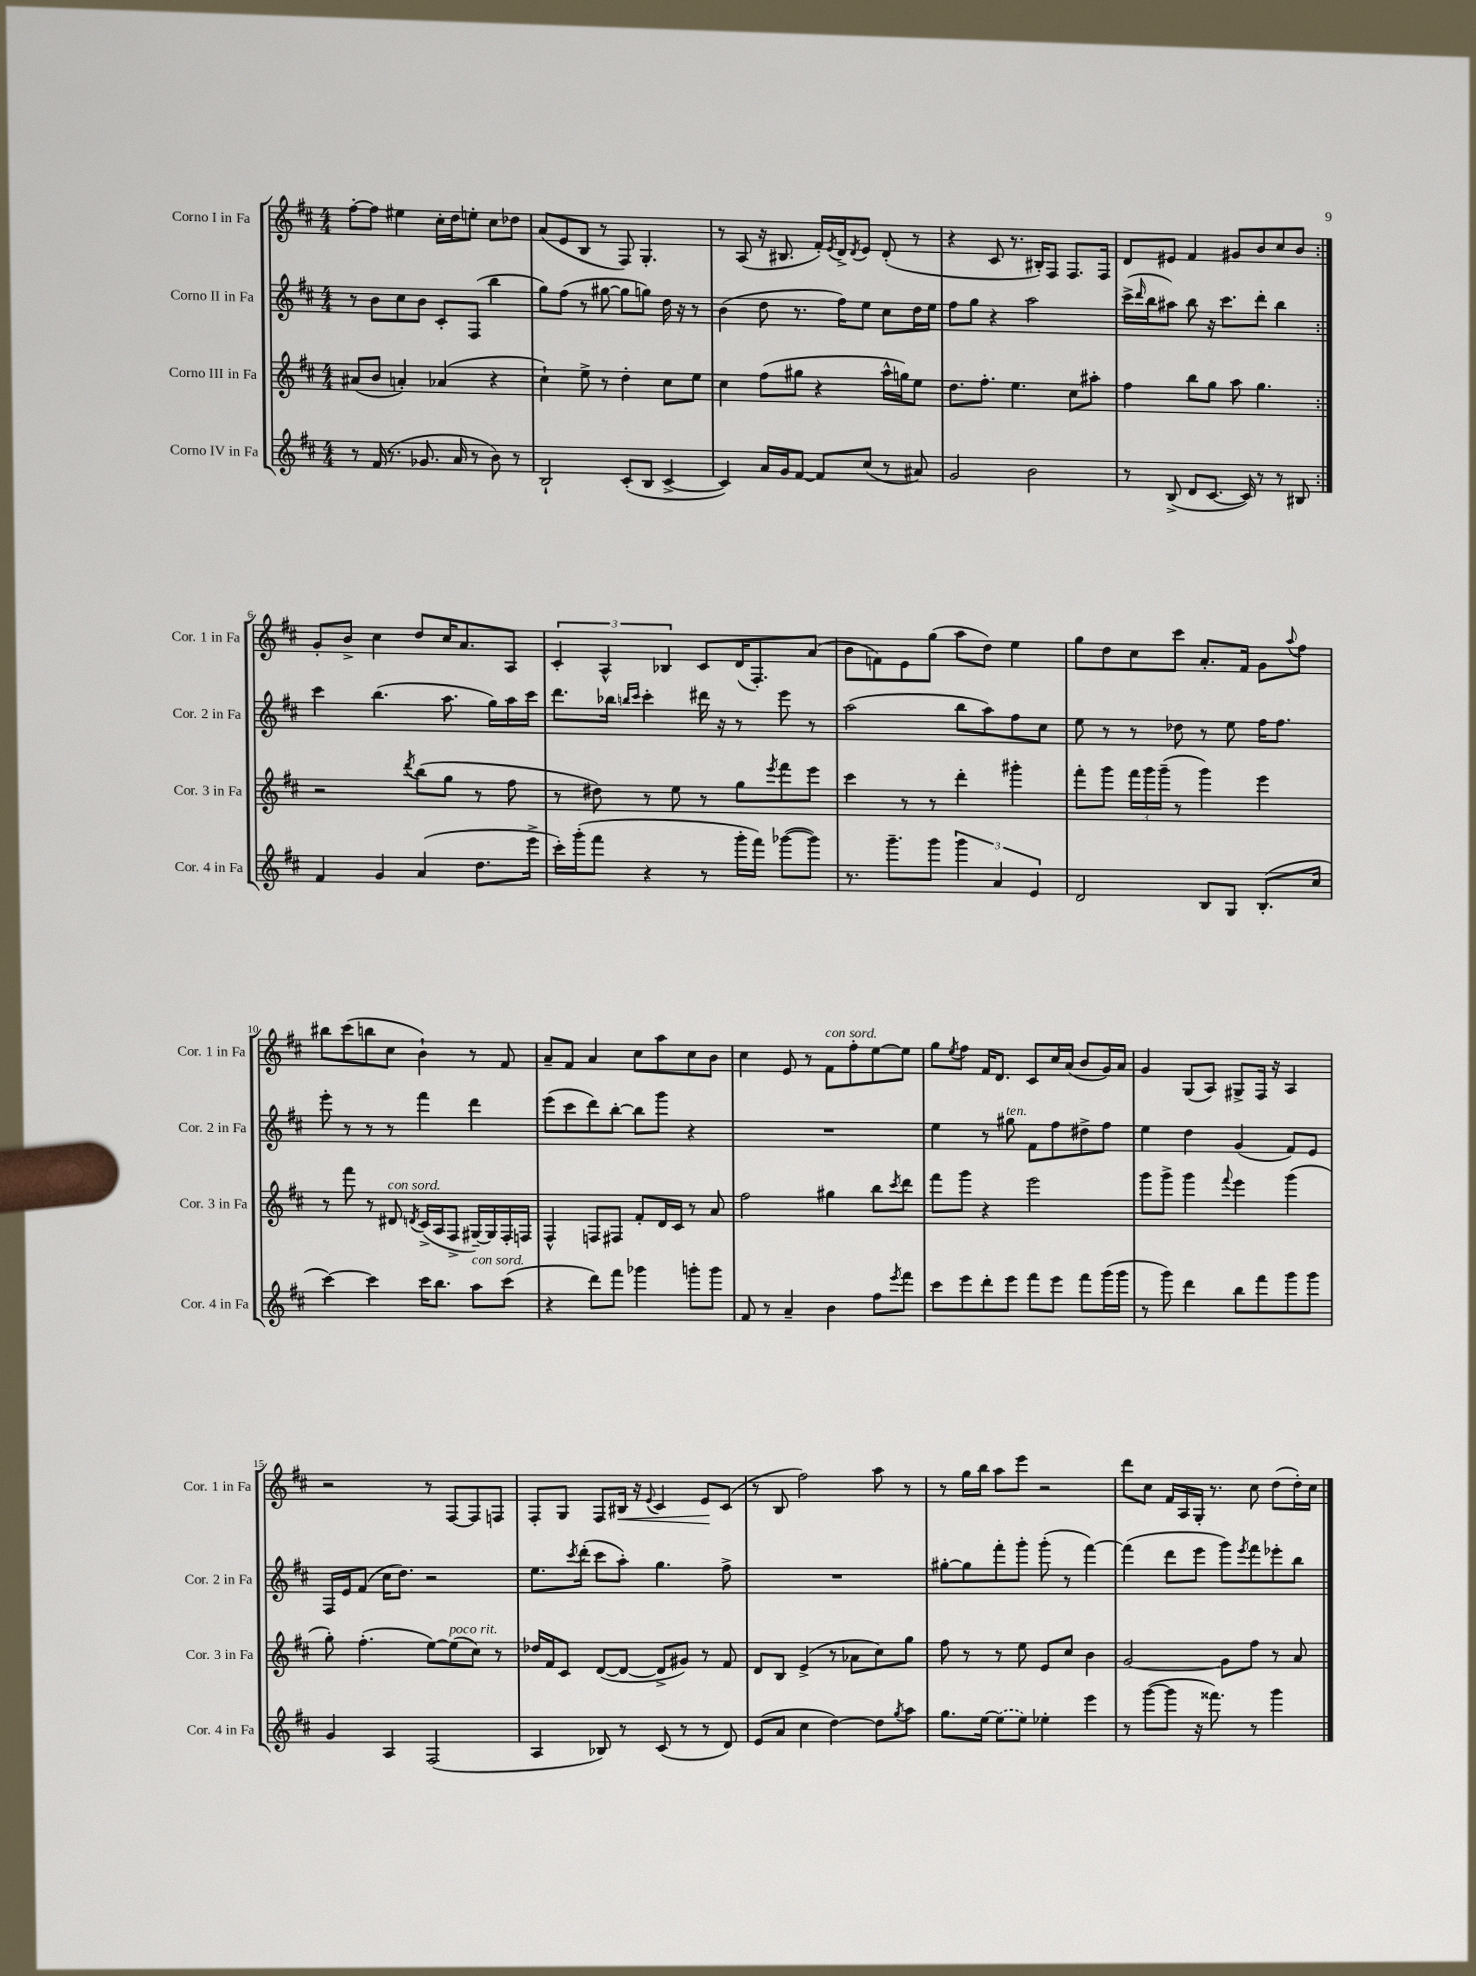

**kern	**kern	**kern	**kern	**dynam
*part4	*part3	*part2	*part1	*part1
*staff4	*staff3	*staff2	*staff1	*staff1
*I"Corno IV in Fa	*I"Corno III in Fa	*I"Corno II in Fa	*I"Corno I in Fa	*
*I'Cor. 4 in Fa	*I'Cor. 3 in Fa	*I'Cor. 2 in Fa	*I'Cor. 1 in Fa	*
*clefG2	*clefG2	*clefG2	*clefG2	*
*k[f#c#]	*k[f#c#]	*k[f#c#]	*k[f#c#]	*
*M4/4	*M4/4	*M4/4	*M4/4	*
=1	=1	=1	=1	=1
8r	(8a#X/L	8r	[8ff#'\L	.
(16f#/	8b/J	8b\L	8ff#\J]	.
8.r	.	.	.	.
.	4an'/)	8cc#\	4ee#X\	.
8.g-X/	.	8b\J	.	.
.	(4a-X/	8c#'/L	16cc#'\LL	.
16a/	.	.	16dd\J	.
8r	.	(8F#/J	8een'\J	.
8b\)	4r	4bb\	8cc#\L	.
8r	.	.	8dd-X\J	.
=2	=2	=2	=2	=2
2B`/	4cc#`\)	8gg\L)	(8a/L	.
.	.	(8ff#\J	8e/	.
.	8ee^\	8r	8B/J	.
.	8r	[8gg#X\	8r	.
(8c#'/L	4dd'\	8gg#\L]	8F#/)	.
8B/J	.	8ggn\J)	4.G'/	.
[4c#^/	8cc#\L	16dd\	.	.
.	.	16r	.	.
.	8ee\J	8r	.	.
=3	=3	=3	=3	=3
4c#/])	4cc#\	(4b\	8r	.
.	.	.	(8A/	.
16a/LL	(8ff#\L	8dd\	16r	.
16g/J	.	.	8.B#X/	.
[8f#/J	8gg#X\J	8.r	.	.
8f#/L]	4r	.	16f#'/LL)	.
.	.	.	8qe/	.
.	.	16ff#\KL)	16d^/J	.
.	.	.	8qd/	.
(8cc#/J	.	8ee\J	8e/J	.
8r	16aa^^\LL	8cc#\L	(8d'/	.
.	16ggn\J)	.	.	.
8a#X/)	8ee\J	16dd\L	8r	.
.	.	16ee\JJ	.	.
=4	=4	=4	=4	=4
2g/	8.dd\L	8ff#\L	4r	.
.	.	8gg\J	.	.
.	8.ff#'\J	.	.	.
.	.	4r	8c#/	.
.	4.ee\	.	8.r	.
2b\	.	2aa\	.	.
.	.	.	16B#X'/KL)	.
.	.	.	8F#/J	.
.	8cc#\L	.	8.F#/L	.
.	8aa#X'\J	.	.	.
.	.	.	16F#/Jk	.
=5	=5	=5	=5	=5
8r	4ff#\	(16ccc#^\LL	8d/L	.
.	.	16qqddd/	.	.
.	.	16bb\J	.	.
(8B^/	.	8aa#X\J)	8e#X/J	.
8d/L	8bb\L	8bb\	4f#/	.
[8.c#/J	8gg\J	16r	.	.
.	.	8.ccc#\L	.	.
.	8aa\	.	8g#X/L	.
16c#/])	.	.	.	.
8r	4.gg\	8ddd'\J	8b/	.
8r	.	4bb\	8cc#/	.
8B#X/	.	.	8b/J	.
!!LO:LB:g=z
=6:|!	=6:|!	=6:|!	=6:|!	=6:|!
4f#/	2r	4ccc#\	8g'/L	.
.	.	.	8b^/J	.
4g/	.	(4.bb\	4cc#\	.
.	8qddd/	.	.	.
(4a/	(8bb\L	.	8dd/L	.
.	8gg\J	8.aa\	16cc#/K	.
.	.	.	8.a/	.
8.dd\L	8r	.	.	.
.	.	16gg\LL)	.	.
.	8ff#\	16aa\	8A/J	.
16eee^\Jk	.	16ccc#\JJ	.	.
=7	=7	=7	=7	=7
16ccc#'\LL)	8r	8.ddd\L	6c#'/	.
(16ggg'\J	.	.	.	.
8fff#\J	8dd#X\)	.	.	.
.	.	.	6A^^/	.
.	.	16bb-X\Jk	.	.
.	.	16qqbbn/LL	.	.
.	.	16qqccc#/JJ	.	.
4r	8r	4ccc#'\	.	.
.	.	.	6B-X/	.
.	8ee\	.	.	.
8r	8r	16ddd#X\	8c#/L	.
.	.	16r	.	.
16ggg'\LL	8gg\L	8r	(16d/K	.
16fff#\JJ)	.	.	8.F#'/)	.
.	8qeee/	.	.	.
([8ggg-X\L	8fff#\	8eee\	.	.
8ggg-\J])	8eee\J	8r	(8a/J	.
=8	=8	=8	=8	=8
8.r	4ccc#\	(2aa\	8b\L	.
.	.	.	8fn\)	.
8.ggg~\L	.	.	.	.
.	8r	.	8e\	.
8ggg\J	8r	.	(8gg\J	.
6ggg\	4ddd'\	8bb\L	8aa\L	.
.	.	8aa\)	8dd\J)	.
6a/	.	.	.	.
.	4ggg#X'\	8ff#\	4ee\	.
6e/	.	.	.	.
.	.	8cc#\J	.	.
=9	=9	=9	=9	=9
2d/	8fff#'\L	8ee\	8gg\L	.
.	8ggg\J	8r	8dd\	.
.	24fff#\LL	8r	8cc#\	.
.	24ggg\	.	.	.
.	(24ggg~\JJ	.	.	.
.	8r	8dd-X\	8ccc#\J	.
8B/L	4ggg\)	8r	8.a'/L	.
8G/J	.	8ee\	.	.
.	.	.	16f#/Jk	.
(8.B'/L	4eee\	16ff#\KL	8g\L	.
.	.	8.ff#\J	.	.
.	.	.	8qqaa/	.
.	.	.	8ff#\J	.
16cc#/Jk	.	.	.	.
!!LO:LB:g=z
=10	=10	=10	=10	=10
[4ccc#\)	8r	8eee'\	8bb#X\L	.
.	8fff#\	8r	(8ccc#\	.
4ccc#\]	8r	8r	8bbn\	.
!	!LO:TX:a:i:t=con sord.	!	!	!
.	8d#X/	8r	8cc#\J	.
.	8qdn/	.	.	.
16ccc#\KL	(16c#^/LL	4fff#\	4b`\)	.
8.bb\J	16A/J	.	.	.
.	8F#^/J	.	.	.
!LO:TX:a:i:t=con sord.	!	!	!	!
8aa\L	[16G#X~/LL)	4ddd\	8r	.
.	16G#/]	.	.	.
(8ccc#\J	16F#'/	.	8f#/	.
.	16Fn/JJ	.	.	.
=11	=11	=11	=11	=11
4r	4F#^^/	(8eee\L	8a~/L	.
.	.	8ccc#\	8f#/J	.
8ddd\L)	8Fn/L	8ddd\)	4a/	.
8fff#\J	8F#X/J	[8bb'\J	.	.
4ggg-X\	8f#'/L	8bb\L]	8cc#\L	.
.	16d/L	8ggg\J	8aa\	.
.	16c#/JJ	.	.	.
8gggn'\L	8r	4r	8cc#\	.
8ggg\J	8a/	.	8b\J	.
=12	=12	=12	=12	=12
8f#/	2ff#\	1r	4cc#\	.
8r	.	.	.	.
4a~/	.	.	8e/	.
.	.	.	8r	.
!	!	!	!LO:TX:a:i:t=con sord.	!
4b\	4gg#X\	.	8f#\L	.
.	.	.	8ff#'\	.
8ff#\L	8bb\L	.	[8ee\	.
8qeee/	8qccc#/	.	.	.
8fff#\J	8ddd\J	.	8ee\J]	.
=13	=13	=13	=13	=13
8ccc#\L	8fff#\L	4ee\	8gg\L	.
.	.	.	8qee/	.
8eee\	8ggg\J	.	8ff#\J	.
8ddd'\	4r	8r	16f#/KL	.
.	.	.	8.d/J	.
!	!	!LO:TX:a:i:t=ten.	!	!
8eee\J	.	8gg#X\	.	.
8fff#\L	2eee\	8f#\L	8c#/L	.
8eee\J	.	8ff#\	16cc#/L	.
.	.	.	(16a/JJ	.
8fff#\L	.	8dd#X^\	8b/L	.
(16ggg\L	.	8ff#\J	16g/L)	.
16ggg\JJ	.	.	16a/JJ	.
=14	=14	=14	=14	=14
8r	8ggg\L	4ee\	4g/	.
8ggg\)	8ggg^\J	.	.	.
4ddd\	4ggg\	4dd\	(8G/L	.
.	.	.	8A/J)	.
.	8qqfff#/	.	.	.
8bb\L	4eee\	(4g/	8G#X^/L	.
8fff#\	.	.	16F#/Jk	.
.	.	.	16r	.
8ggg\	(4ggg\	8f#/L)	4A/	.
8ggg\J	.	8e/J	.	.
!!LO:LB:g=z
=15	=15	=15	=15	=15
4g/	8gg'\)	16F#/LL	2r	.
.	.	16e/J	.	.
.	(4.ff#'\	(8f#/J	.	.
4A/	.	16cc#\KL	.	.
.	.	8.dd\J)	.	.
(2F#/	[8ee\L)	2r	8r	.
!	!LO:TX:a:i:t=poco rit.	!	!	!
.	(8ee\]	.	[8F#/L	.
.	8cc#\J)	.	8F#/]	.
.	8r	.	8Fn/J	.
=16	=16	=16	=16	=16
4A/	16dd-X/LL	8.ee\L	8F#'/L	.
.	16f#/J	.	.	.
.	8c#/J	.	8G/J	.
.	.	8qccc#/	.	.
.	.	(16ddd'\Jk	.	.
8B-X/)	([8d/L	8ccc#\L	8F#/L	.
!	!	!	!	!LO:HP:b
8r	8d/J_	8aa'\J)	16B#X/Jk	<
.	.	.	16r	.
.	.	.	8qqe/	.
(8c#/	8d^/L]	4.gg\	4c#/	.
8r	8g#X/J)	.	.	.
8r	8r	.	8e/L	.
8d/)	8f#/	8ff#^\	(8c#/J	[
=17	=17	=17	=17	=17
(8e/L	8d/L	1r	8r	.
8a/J	8B/J	.	8B/	.
4cc#\	(4e^/	.	2ff#\)	.
[4dd\)	8r	.	.	.
.	8a-X\L	.	.	.
8dd\L]	8cc#\)	.	8aa\	.
8qgg/	.	.	.	.
8aa\J	8gg\J	.	8r	.
=18	=18	=18	=18	=18
8.gg\L	8ff#\	[8gg#X'\L	8r	.
.	8r	8gg#\]	16gg\LL	.
[16ee\Jk	.	.	16bb\JJ	.
(8ee\L]	8r	8fff#'\	8aa\L	.
8ee\J)	8ee\	8ggg'\J	8eee\J	.
4ee-X'\	8e/L	(8ggg'\	2r	.
.	8cc#/J	8r	.	.
4eee\	4b\	[4fff#\)	.	.
=19	=19	=19	=19	=19
8r	[2g/	(4fff#\]	8ddd\L	.
([8ggg\L	.	.	8cc#\J	.
8ggg\J]	.	8ddd\L	16f#/LL	.
.	.	.	16A/	.
16r	.	8eee\J	16G'/JJ	.
8.fff##X\)	.	.	8.r	.
.	8g\L]	8ggg\L)	.	.
.	.	8qeee/	.	.
8r	8ff#\J	8fff#\	8cc#\	.
4ggg\	8r	8eee-X'\	(8dd\L	.
.	8a/	8bb\J	16dd'\L)	.
.	.	.	16cc#\JJ	.
==	==	==	==	==
*-	*-	*-	*-	*-
